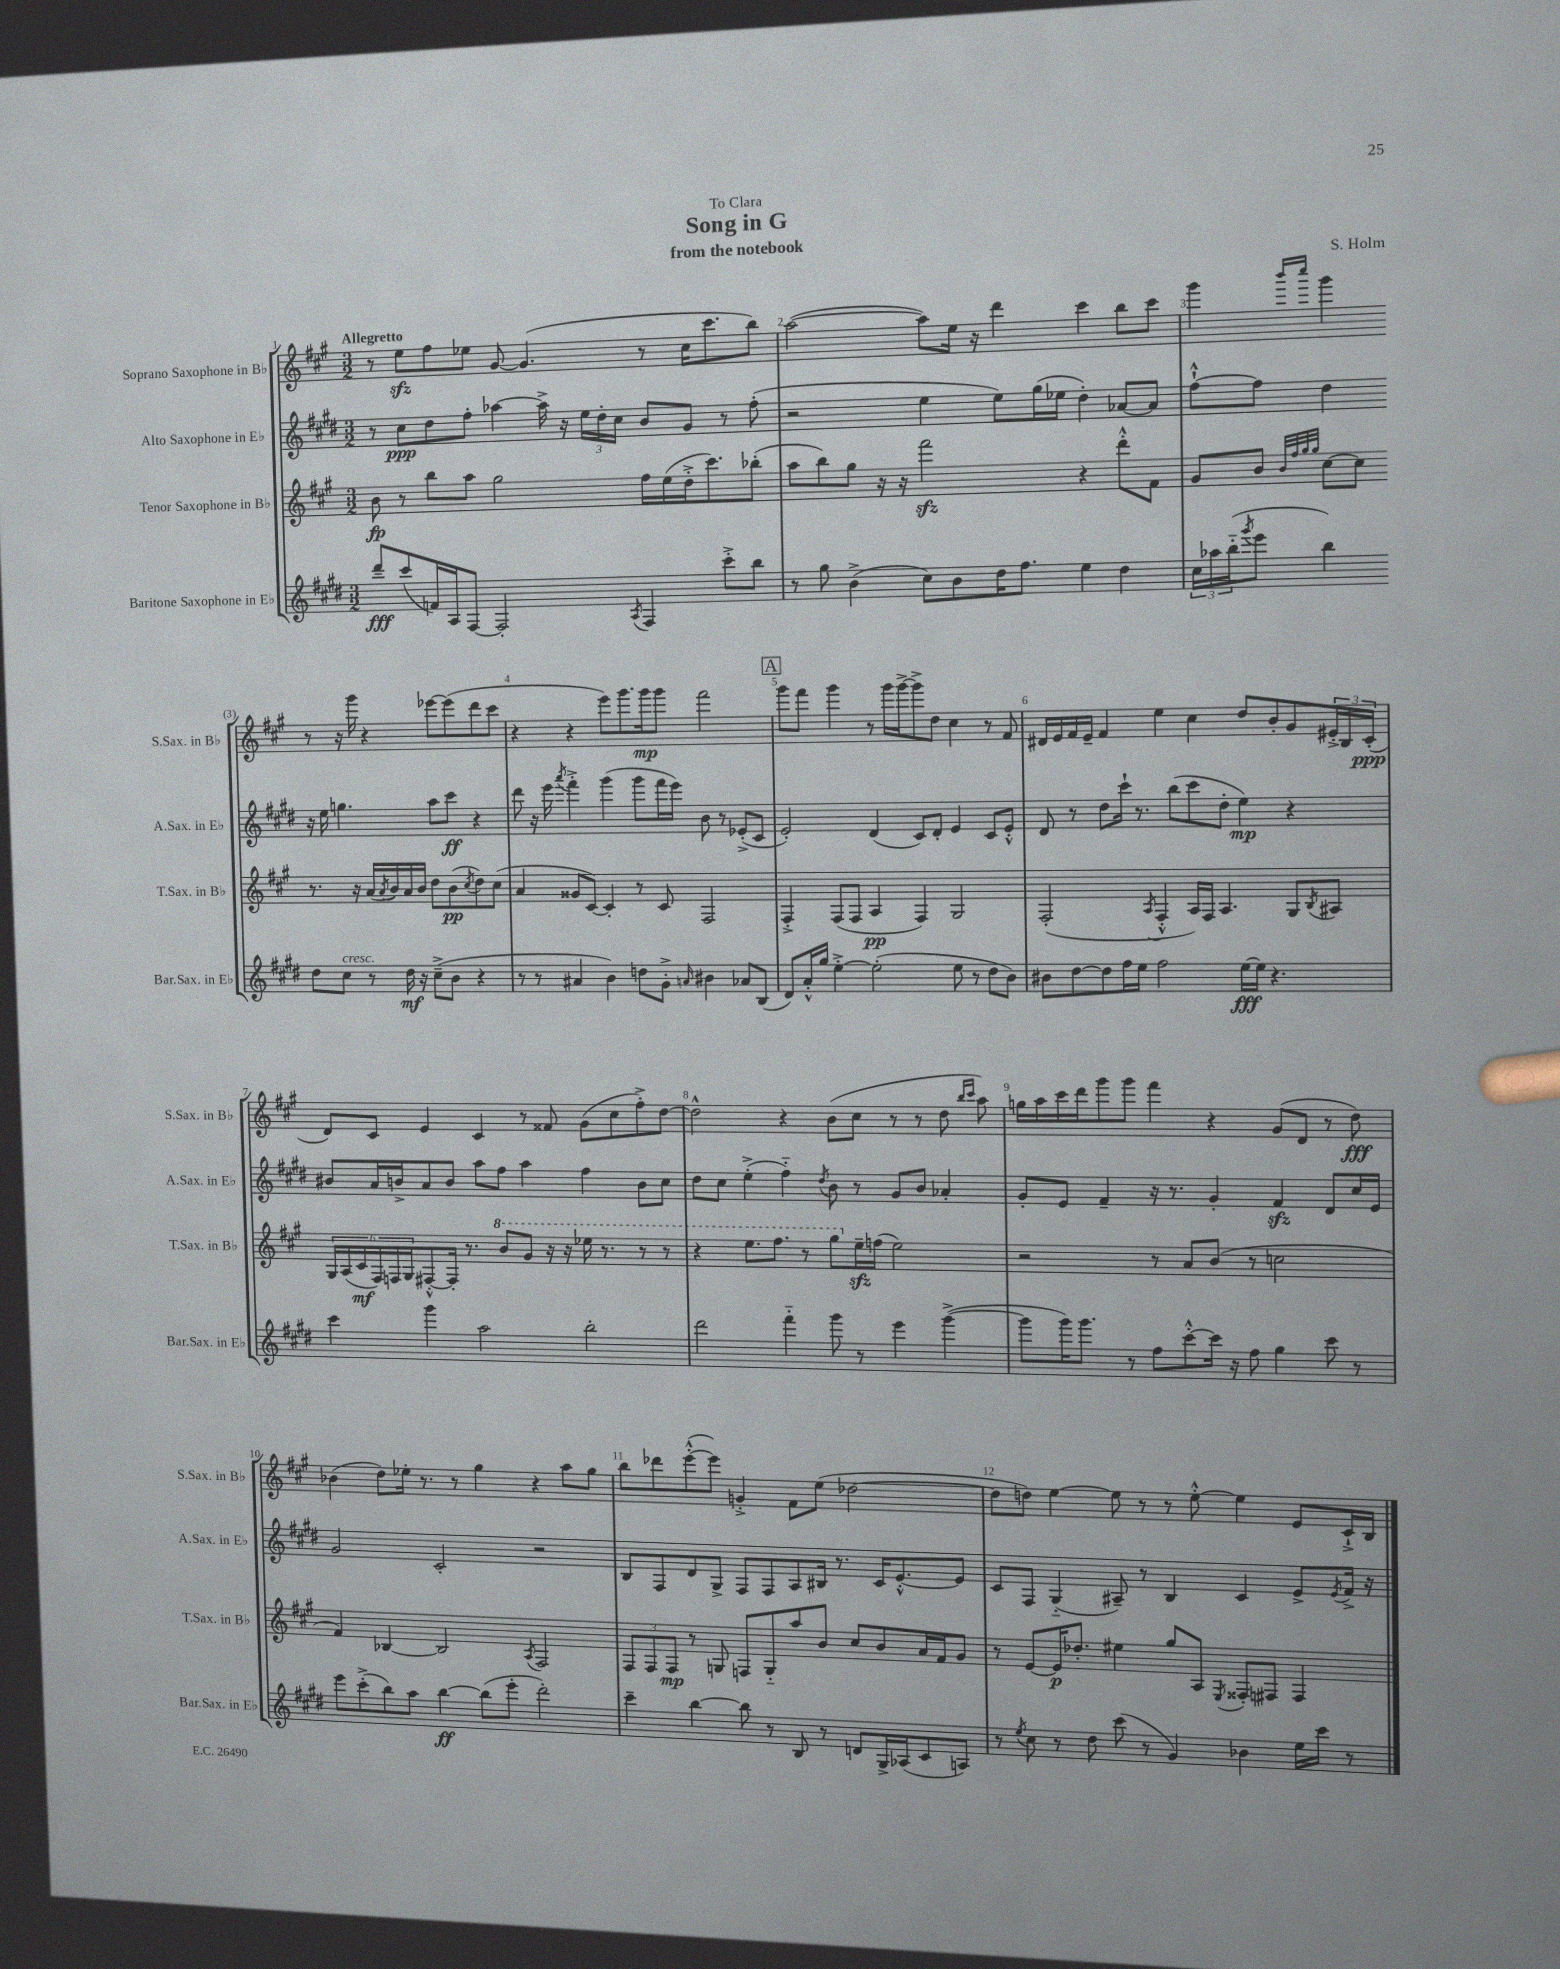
\header { title = "Song in G" composer = "S. Holm" subtitle = "from the notebook" dedication = "To Clara" }
<<
\new StaffGroup <<
\new Staff = "s0" \with { instrumentName = "Soprano Saxophone in Bb" shortInstrumentName = "S.Sax. in Bb" } {
    \clef treble \key a \major \numericTimeSignature \time 3/2 \tempo "Allegretto"
    r8 e''8\sfz fis''8 ees''8 gis'8~ gis'4.( r8 cis''16 cis'''8. b''8) |
    a''2~( a''8) e''16 r16 d'''4 cis'''4 b''8 cis'''8 |
    gis'''4 \grace { b'''16 cis''''16 } gis'''4 r8 r16 gis'''16 r4 ees'''8~ ees'''8( d'''8 cis'''8 |
    r4 r4 e'''8) gis'''8. gis'''16\mp gis'''8 fis'''2 |
    \mark \markup { \box "A" } gis'''8 fis'''8 gis'''4 r8 gis'''16 gis'''16~-> gis'''8-> d''8 cis''4 r8 fis'8 |
    dis'16 e'16 fis'16 e'16-- fis'4 e''4 cis''4 d''8 b'8-. gis'8 \tuplet 3/2 { eis'16-.-> b16 cis'16-.\ppp( } |
    d'8) cis'8 e'4 cis'4 r8 fisis'8 gis'8( cis''8 fis''8-.->) d''8~ |
    d''2-^ r4 b'8( cis''8 r8 r8 d''8 \grace { b''16 cis'''16 } a''8) |
    g''16 a''16 cis'''16 d'''16 gis'''8 gis'''8 fis'''4 r4 gis'8( d'8 r8 d''8\fff) |
    bes'4( d''8) ees''16-. r8. r8 gis''4 r4 a''8 gis''8 |
    b''8 des'''8 e'''8~-.-^( e'''8) g'4-.-> fis'8 e''8( des''2~ |
    des''8 d''8) e''4~ e''8 r8 r8 e''8~-.-^ e''4 e'8 cis'16-!-> b16 \bar "|." |
}
\new Staff = "s1" \with { instrumentName = "Alto Saxophone in Eb" shortInstrumentName = "A.Sax. in Eb" } {
    \clef treble \key e \major \numericTimeSignature \time 3/2
    r8 cis''8\ppp dis''8 fis''8-. aes''4~ aes''16-> r16 \tuplet 3/2 { e''16 dis''16-. cis''16 } b'8 gis'8 r8 fis''8-.( |
    r2 e''4 e''8) gis''16( ees''16 dis''4-.) aes'8~ aes'8 |
    fis''8~-!-^ fis''8 dis''4 r16 e''16 g''4. a''8 cis'''8\ff r4 |
    dis'''8 r16 e'''16 \acciaccatura { a'''8 } fis'''4-.-> gis'''4( gis'''8 fis'''16 e'''16) b'8 r8 ees'8-.->( cis'8 |
    \mark \markup { \box "A" } e'2-.) dis'4( cis'8) dis'8-. e'4 cis'8 e'8-.-^ |
    dis'8 r8 dis''8 cis'''16-! r8. b''8( cis'''8 dis''8-. e''4\mp) r4 |
    bis'8 a'16 b'16-> a'8 b'8 a''8 fis''8 a''4 fis''4 b'8 cis''8 |
    dis''8 cis''8 e''4-.->( fis''4-_) \acciaccatura { dis''8 } b'8 r8 gis'8 b'8 aes'4-. |
    gis'8-. e'8 fis'4-- r16 r8. gis'4-. fis'4\sfz dis'8 cis''16 e'16 |
    gis'2 cis'2-. r2 |
    b8 fis8 dis'8 gis8-> fis8 fis8 a8 bis16 r8. cis'16 e'8.~-.-^ e'8 |
    cis'8 fis8 gis4-_( ais8--) r8 b4 cis'4 e'8-> \acciaccatura { e'8 } fis'16-> r16 \bar "|." |
}
\new Staff = "s2" \with { instrumentName = "Tenor Saxophone in Bb" shortInstrumentName = "T.Sax. in Bb" } {
    \clef treble \key a \major \numericTimeSignature \time 3/2
    b'8\fp r8 b''8 a''8 gis''2 fis''16 e''16( d''16-.-> cis'''8.) bes''8-.( |
    a''8 b''8) gis''8 r16 r16 fis'''2\sfz r4 d'''8-.-^ fis'8 |
    gis'8 b'8 \grace { b'32 fis''32 gis''32 gis''32 } cis''8~ cis''8 r8. r16 a'16( \acciaccatura { a'8 } b'16) a'16 b'16 d''8 b'8\pp( \acciaccatura { cis''8 } d''8) cis''8( |
    a'4 gisis'8 cis'8~) cis'4-. r8 cis'8 fis2 |
    \mark \markup { \box "A" } fis4-.-> fis8( fis8 a4\pp fis4) gis2 |
    fis2-.( \acciaccatura { a8 } fis4-.-^ a16) fis16 a4. gis8 \acciaccatura { b8 } ais8 |
    \tuplet 6/4 { gis16 a16( cis'16\mf fis16) f16 gis16 } fis8~-.-^ fis16-. r8. \ottava #1 b''8 gis''8 r16 r16 ees'''16 r8. r8 r8 |
    r4 e'''8. fis'''8. r8 gis'''8 \ottava #0 e''16--\sfz f''16( e''2) |
    r2 r8 a'8 b'8( r8 c''2 |
    fis'4) bes4~ bes2 \acciaccatura { a8 } fis2 |
    \tuplet 3/2 { fis8 fis8 fis8\mp } r8 g8 f8 g8-_ a''8 b'8 cis''8 b'8 a'16 fis'16 gis'8 |
    r8 e'8~ e'16\p des''8.-. eis''4 gis''8 a8 \acciaccatura { e8 } fisis8-. fis8 fis4 \bar "|." |
}
\new Staff = "s3" \with { instrumentName = "Baritone Saxophone in Eb" shortInstrumentName = "Bar.Sax. in Eb" } {
    \clef treble \key e \major \numericTimeSignature \time 3/2
    dis'''8--\fff cis'''8( f'16) a16 fis8~ fis2-. \acciaccatura { a8 } fis4 cis'''8-.-> b''8 |
    r8 gis''8 b'4->( cis''8) b'8 dis''16 fis''8. e''4 dis''4 |
    \tuplet 3/2 { cis''16 aes''16 b''16-_( } \acciaccatura { gis'''8 } e'''8 b''4) dis''8 cis''8^\markup { \italic "cresc." } r8 dis''16\mf r16 cis''8--->( b'8 r4 |
    r8 r8 ais'4 b'4) d''8 gis'8-.-> \grace { a'16 } bis'4 aes'8 b8( |
    \mark \markup { \box "A" } dis'8) a'16-.-^ gis''16 e''4~-.-> e''2-.( e''8 r8 dis''8 b'8) |
    bis'8 dis''8~ dis''8 fis''16 e''16 fis''2 e''16~\fff e''16 r4. |
    cis'''4 gis'''4 a''2 b''2-. |
    dis'''2 fis'''4-_ gis'''8 r8 e'''4 gis'''4~->( |
    gis'''8 gis'''16) gis'''8. r8 fis''8 cis'''8~-.-^ cis'''16 r16 fis''8 gis''4 cis'''8 r8 |
    e'''8 cis'''8-.->( b''8) a''8 b''4~\ff b''8( e'''8-. dis'''2-.) |
    cis'''4-- b''4~ b''8 r8 b8 r8 d'8 gis16-> aes16( cis'8 a8) |
    r8 \acciaccatura { e''8 } cis''8 r8 dis''8 cis'''8( r8 gis'4) bes'4 e''16 cis'''16 r8 \bar "|." |
}
>>
>>
\layout { \context { \Score \override BarNumber.break-visibility = ##(#f #t #t) barNumberVisibility = #all-bar-numbers-visible } }
